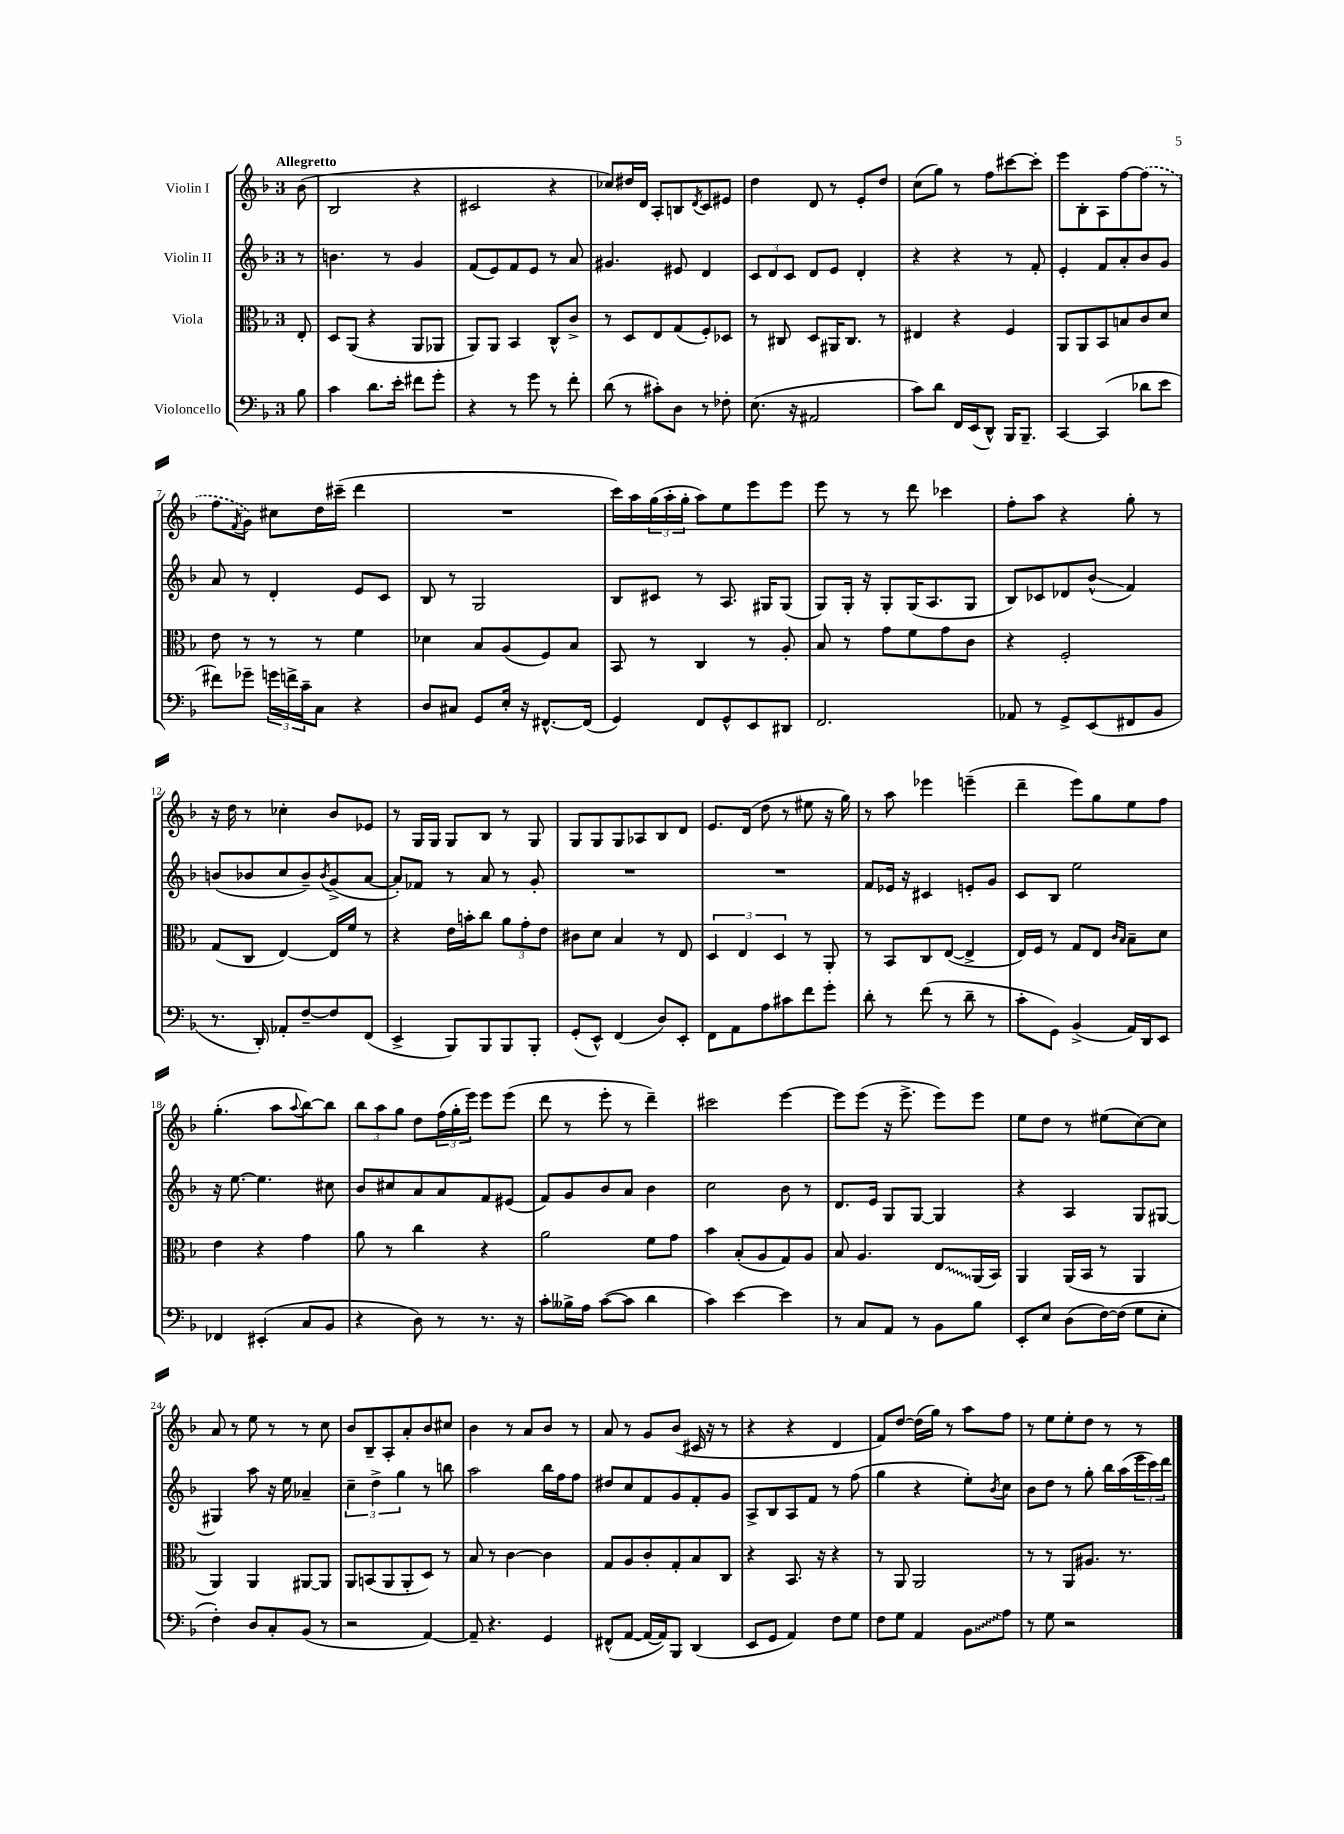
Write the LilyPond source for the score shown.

<<
\new StaffGroup <<
\new Staff = "s0" \with { instrumentName = "Violin I" } {
    \clef treble \key f \major \once \override Staff.TimeSignature.style = #'single-digit \time 3/4 \partial 8 \tempo "Allegretto"
    bes'8( |
    bes2 r4 |
    cis'2 r4 |
    ces''8) dis''16 d'16 a8-. b8 \acciaccatura { d'8 } c'8 eis'8 |
    d''4 d'8 r8 e'8-. d''8 |
    c''8( g''8) r8 f''8 cis'''8~ cis'''8-. |
    e'''8 bes8-. a8 f''8~ \once \slurDashed f''8( r8 |
    f''8 \acciaccatura { f'8 } g'8) cis''8 d''16 cis'''16--( d'''4 |
    R2. |
    c'''16) a''16 \tuplet 3/2 { g''16( a''16-. g''16-. } a''8) e''8 e'''8 e'''8 |
    e'''8 r8 r8 d'''8 ces'''4 |
    f''8-. a''8 r4 g''8-. r8 |
    r16 d''16 r8 ces''4-. bes'8 ees'8 |
    r8 g16 g16 g8 bes8 r8 g8 |
    g8 g8 g8 aes8 bes8 d'8 |
    e'8. d'16( d''8 r8 eis''8 r16 g''16) |
    r8 a''8 ees'''4 e'''4--( |
    d'''4-- e'''8) g''8 e''8 f''8 |
    g''4.-.( a''8 \appoggiatura { a''8 } bes''8~) bes''8 |
    \tuplet 3/2 { bes''8 a''8 g''8 } d''8 \tuplet 3/2 { f''16( g''16-. e'''16) } e'''8 e'''8( |
    d'''8 r8 e'''8-. r8 d'''4--) |
    cis'''2 e'''4~ |
    e'''8 e'''8( r16 e'''8.-> e'''8) e'''8 |
    e''8 d''8 r8 eis''8( c''8~) c''8 |
    a'8 r8 e''8 r8 r8 c''8 |
    bes'8 bes8-- a8-. a'8-. bes'8 cis''8 |
    bes'4 r8 a'8 bes'8 r8 |
    a'8 r8 g'8 bes'8( cis'16 r16 r8 |
    r4 r4 d'4 |
    f'8) d''8~ d''16( g''16) r8 a''8 f''8 |
    r8 e''8 e''8-. d''8 r8 r8 \bar "|." |
}
\new Staff = "s1" \with { instrumentName = "Violin II" } {
    \clef treble \key f \major \once \override Staff.TimeSignature.style = #'single-digit \time 3/4 \partial 8
    r8 |
    b'4. r8 g'4 |
    f'8( e'8) f'8 e'8 r8 a'8 |
    gis'4. eis'8 d'4 |
    \tuplet 3/2 { c'8 d'8 c'8 } d'8 e'8 d'4-. |
    r4 r4 r8 f'8-. |
    e'4-. f'8 a'8-. bes'8 g'8 |
    a'8 r8 d'4-. e'8 c'8 |
    bes8 r8 g2 |
    bes8 cis'8 r8 a8. gis16 gis8( |
    g8) g16-. r16 g8-. g16( a8. g8 |
    bes8) ces'8 des'8 bes'8-^\glissando( f'4) |
    b'8( bes'8 c''8 bes'8--) \acciaccatura { bes'8 } g'8->( a'8~ |
    a'8-.) fes'8 r8 a'8 r8 g'8-. |
    R2. |
    R2. |
    f'8 ees'16 r16 cis'4 e'8-. g'8 |
    c'8 bes8 e''2 |
    r16 e''8.~ e''4. cis''8 |
    bes'8 cis''8 a'8 a'8 f'8 eis'8( |
    f'8) g'8 bes'8 a'8 bes'4 |
    c''2 bes'8 r8 |
    d'8. e'16 g8 g8~ g4 |
    r4 a4 g8 gis8~ |
    gis4 a''8 r16 e''16 aes'4-- |
    \tuplet 3/2 { c''4-- d''4-> g''4 } r8 b''8 |
    a''2 bes''16 f''16 f''8 |
    dis''8 c''8 f'8 g'8 f'8-. g'8 |
    a8-> bes8 a8 f'8 r8 f''8( |
    g''4 r4 e''8-.) \acciaccatura { bes'8 } c''8 |
    bes'8 d''8 r8 g''8-. bes''16 a''16( \tuplet 3/2 { e'''16 c'''16) d'''16 } \bar "|." |
}
\new Staff = "s2" \with { instrumentName = "Viola" } {
    \clef alto \key f \major \once \override Staff.TimeSignature.style = #'single-digit \time 3/4 \partial 8
    e8-. |
    d8 a,8( r4 a,8 aes,8 |
    a,8) a,8 bes,4 c8-^ c'8-> |
    r8 d8 e8 g8( f8-.) des8 |
    r8 cis8 d8 ais,16 cis8. r8 |
    eis4 r4 f4 |
    a,8 a,8 bes,8 b8 c'8 d'8 |
    e'8 r8 r8 r8 f'4 |
    des'4 bes8 a8( f8) bes8 |
    bes,8 r8 c4 r8 a8-. |
    bes8 r8 g'8 f'8 g'8 c'8 |
    r4 f2-. |
    g8( c8 e4~) e16 f'16 r8 |
    r4 e'16 b'16-. c''8 \tuplet 3/2 { a'8 g'8-. e'8 } |
    cis'8 d'8 bes4 r8 e8 |
    \tuplet 3/2 { d4 e4 d4 } r8 a,8-. |
    r8 bes,8 c8 e8~( e4-> |
    e16) f16 r8 g8 e8 \grace { c'16 bes16 } bes8-- d'8 |
    e'4 r4 g'4 |
    a'8 r8 c''4 r4 |
    a'2 f'8 g'8 |
    bes'4 bes8-.( a8 g8) a8 |
    bes8 a4. \once \override Glissando.style = #'zigzag e8\glissando a,16( bes,16) |
    a,4 a,16( bes,16 r8 a,4 |
    a,4) a,4 ais,8~ ais,8 |
    a,8 b,8( a,8 a,8-. d8) r8 |
    bes8 r8 c'4~ c'4 |
    g8 a8 c'8-. g8-. bes8 c8 |
    r4 bes,8. r16 r4 |
    r8 a,8 a,2 |
    r8 r8 a,8 ais8. r8. \bar "|." |
}
\new Staff = "s3" \with { instrumentName = "Violoncello" } {
    \clef bass \key f \major \once \override Staff.TimeSignature.style = #'single-digit \time 3/4 \partial 8
    bes8 |
    c'4 d'8. e'16-. fis'8 g'8-. |
    r4 r8 g'8 r8 f'8-. |
    d'8( r8 cis'8-.) d8 r8 fes8-. |
    e8.( r16 ais,2 |
    c'8) d'8 f,16 e,16( d,8-^) bes,,16 bes,,8.-- |
    c,4~ c,4( des'8 e'8 |
    fis'8) ges'8-- \tuplet 3/2 { g'16 f'16-> c'16-- } c8 r4 |
    d8 cis8 g,8 e16-. r16 fis,8.~-^ fis,16( |
    g,4) f,8 g,8-^ e,8 dis,8 |
    f,2. |
    aes,8 r8 g,8-> e,8( fis,8 bes,8 |
    r8. d,16-.) aes,8-. f8~-- f8 f,8( |
    e,4-> bes,,8) bes,,8 bes,,8 bes,,8-. |
    g,8-.( e,8-^) f,4( d8) e,8-. |
    f,8 a,8 a8 cis'8 f'8 g'8-. |
    d'8-. r8 f'8( r8 d'8-- r8 |
    c'8-. g,8) bes,4->( a,16) d,16 e,8 |
    fes,4 eis,4-.( c8 bes,8 |
    r4 d8) r8 r8. r16 |
    c'8-. beses16-> a16 c'8~( c'8 d'4 |
    c'4) e'4~ e'4 |
    r8 c8 a,8 r8 bes,8 bes8 |
    e,8-. e8 d8( f16~) f16( g8 e8-. |
    f4-.) d8 c8-. bes,8( r8 |
    r2 a,4~) |
    a,8-- r4. g,4 |
    fis,8-^( a,8~ a,16~ a,16) bes,,8 d,4( |
    e,8 g,8 a,4) f8 g8 |
    f8 g8 a,4 \once \override Glissando.style = #'zigzag bes,8\glissando a8 |
    r8 g8 r2 \bar "|." |
}
>>
>>
